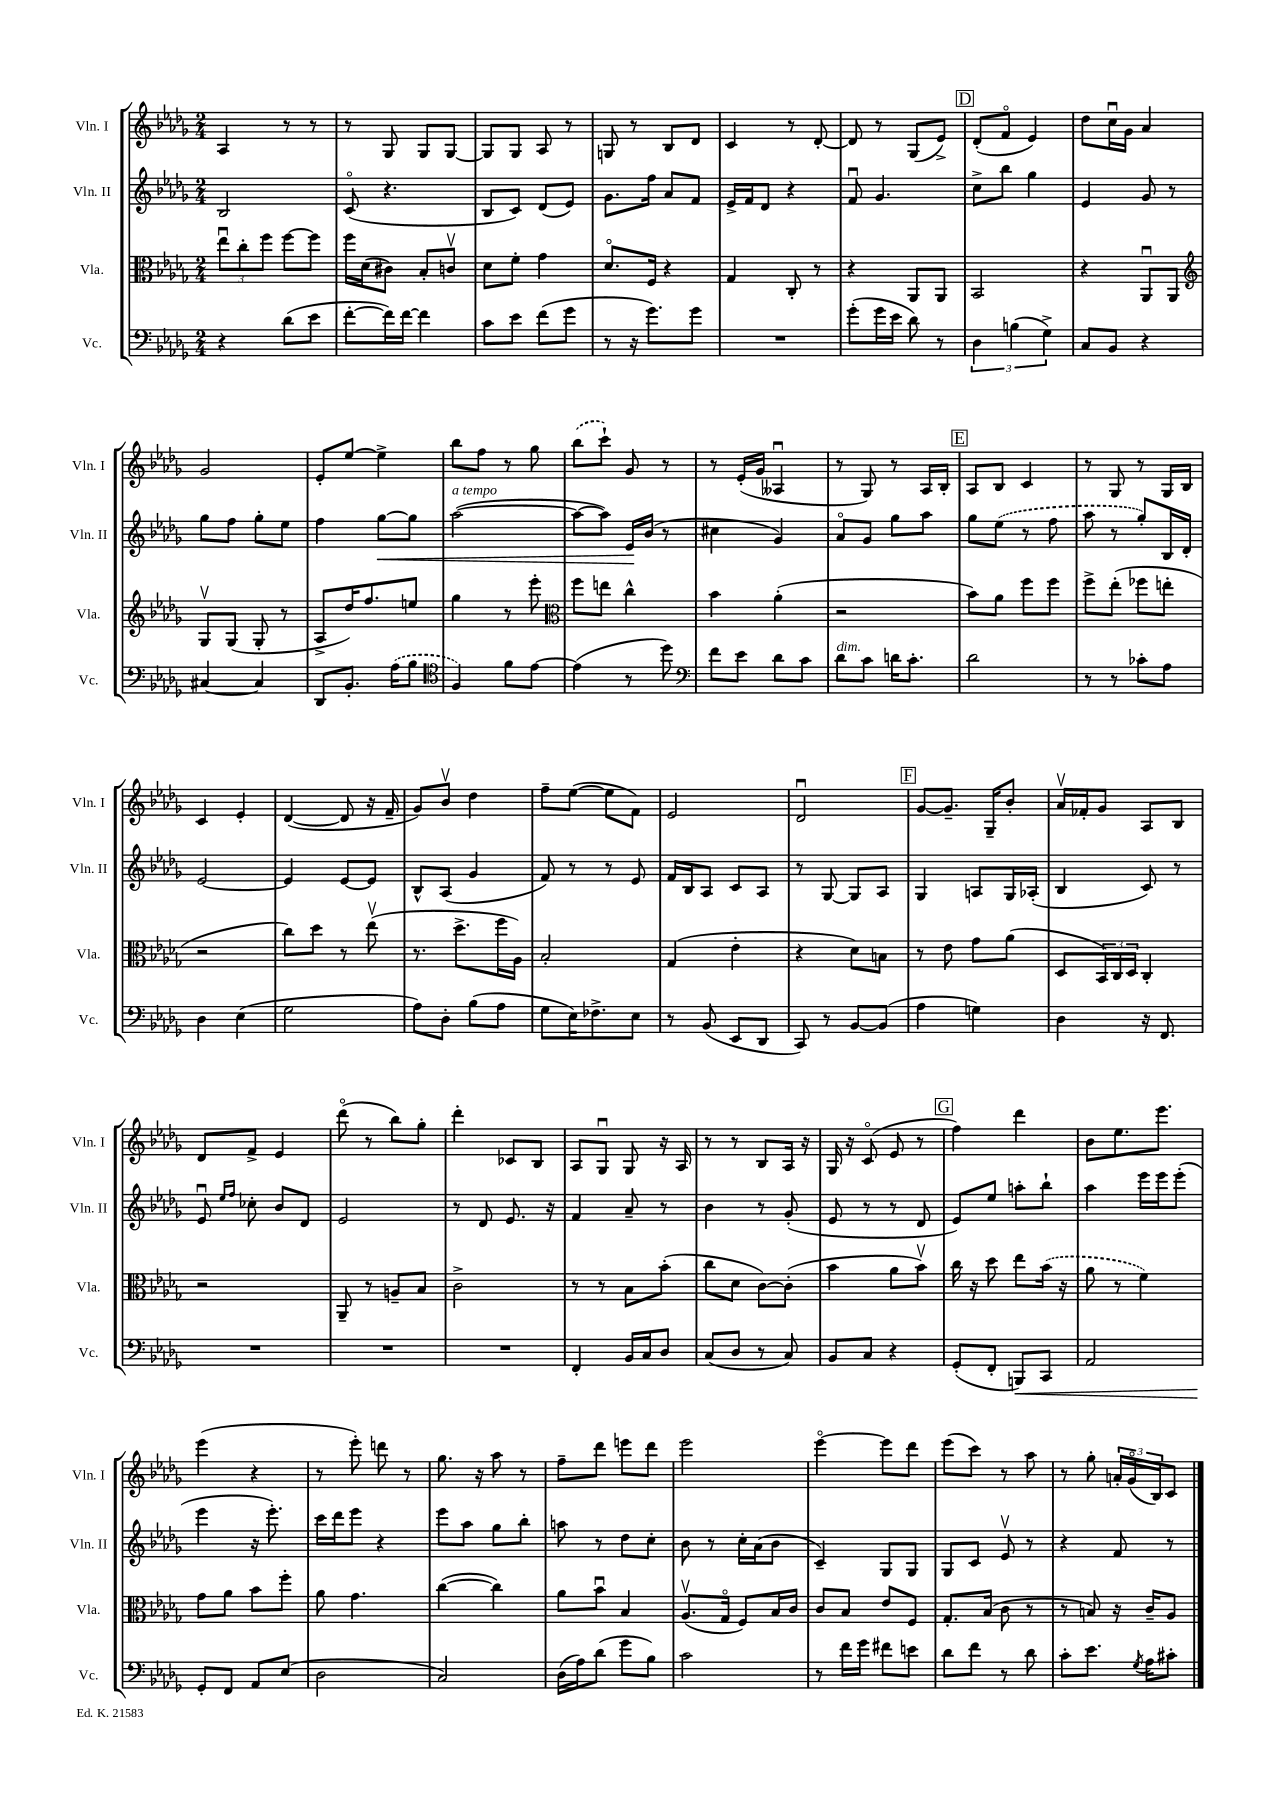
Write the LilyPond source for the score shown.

<<
\new StaffGroup <<
\new Staff = "s0" \with { instrumentName = "Vln. I" shortInstrumentName = "Vln. I" } {
    \clef treble \key des \major \numericTimeSignature \time 2/4
    aes4 r8 r8 |
    r8 ges8 ges8 ges8~ |
    ges8 ges8 aes8 r8 |
    g8 r8 bes8 des'8 |
    c'4 r8 des'8~-. |
    des'8 r8 ges8( ees'8->) |
    \mark \markup { \box "D" } des'8-.( f'8\flageolet ees'4) |
    des''8 c''16\downbow ges'16 aes'4 |
    ges'2 |
    ees'8-. ees''8~ ees''4-> |
    bes''8 f''8 r8 ges''8 |
    \once \slurDashed bes''8( c'''8-!) ges'8 r8 |
    r8 ees'16-.( ges'16 aeses4\downbow |
    r8 ges8) r8 aes16 bes16-. |
    \mark \markup { \box "E" } aes8 bes8 c'4 |
    r8 ges8 r8 ges16 bes16 |
    c'4 ees'4-. |
    des'4~( des'8 r16 f'16-- |
    ges'8) bes'8\upbow des''4 |
    f''8-- ees''8~( ees''8 f'8) |
    ees'2 |
    des'2\downbow |
    \mark \markup { \box "F" } ges'8~ ges'8.-- ges16-- bes'8-. |
    aes'16\upbow fes'16-. ges'8 aes8 bes8 |
    des'8 f'8-> ees'4 |
    des'''8\flageolet( r8 bes''8) ges''8-. |
    des'''4-. ces'8 bes8 |
    aes8 ges8\downbow ges8 r16 aes16 |
    r8 r8 bes8 aes16 r16 |
    ges16 r16 c'8\flageolet( ees'8 r8 |
    \mark \markup { \box "G" } f''4) des'''4 |
    bes'8 ees''8. ees'''8. |
    ees'''4( r4 |
    r8 ees'''8-.) d'''8 r8 |
    ges''8. r16 aes''8 r8 |
    f''8-- des'''8 e'''8 des'''8 |
    ees'''2 |
    ees'''4~\flageolet ees'''8 des'''8 |
    ees'''8( c'''8) r8 aes''8 |
    r8 ges''8-. \tuplet 3/2 { a'16-. ges'16\flageolet( bes16) } c'8 \bar "|." |
}
\new Staff = "s1" \with { instrumentName = "Vln. II" shortInstrumentName = "Vln. II" } {
    \clef treble \key des \major \numericTimeSignature \time 2/4
    bes2 |
    c'8\flageolet( r4. |
    bes8 c'8) des'8( ees'8) |
    ges'8. f''16 aes'8 f'8 |
    ees'16-> f'16 des'8 r4 |
    f'8\downbow ges'4. |
    \mark \markup { \box "D" } c''8-> bes''8 ges''4 |
    ees'4 ges'8 r8 |
    ges''8 f''8 ges''8-. ees''8 |
    f''4 ges''8~\< ges''8 |
    aes''2~^\markup { \italic "a tempo" }( |
    aes''8~ aes''8) ees'16\! bes'16( r8 |
    cis''4 ges'4) |
    aes'8\flageolet ges'8 ges''8 aes''8 |
    \mark \markup { \box "E" } ges''8 \once \slurDashed ees''8( r8 f''8 |
    aes''8 r8 ges''8-.) bes16 des'16-. |
    ees'2~ |
    ees'4 ees'8~ ees'8 |
    bes8-^ aes8( ges'4 |
    f'8) r8 r8 ees'8 |
    f'16 bes16 aes8 c'8 aes8 |
    r8 ges8~ ges8 aes8 |
    \mark \markup { \box "F" } ges4 a8 ges16 aes16-.( |
    bes4 c'8) r8 |
    ees'8\downbow \grace { ees''16 f''16 } ces''8-. bes'8 des'8 |
    ees'2 |
    r8 des'8 ees'8. r16 |
    f'4 aes'8-- r8 |
    bes'4 r8 ges'8-.( |
    ees'8 r8 r8 des'8 |
    \mark \markup { \box "G" } ees'8) ees''8 a''8-. bes''8-! |
    aes''4 ees'''16 ees'''16 ees'''8-.( |
    ees'''4 r16 ees'''8.-.) |
    c'''16 des'''16 ees'''8 r4 |
    ees'''8 aes''8 ges''8 bes''8-. |
    a''8 r8 des''8 c''8-. |
    bes'8 r8 c''16-. aes'16( bes'8 |
    c'4--) ges8 ges8 |
    ges8 c'8 ees'8\upbow r8 |
    r4 f'8 r8 \bar "|." |
}
\new Staff = "s2" \with { instrumentName = "Vla." shortInstrumentName = "Vla." } {
    \clef alto \key des \major \numericTimeSignature \time 2/4
    \tuplet 3/2 { ees''8\downbow c''8-. f''8 } f''8~ f''8 |
    f''16 des'16( cis'8) bes8-. c'8\upbow |
    des'8 f'8-. ges'4 |
    des'8.\flageolet f16 r4 |
    ges4 c8-. r8 |
    r4 aes,8 aes,8 |
    \mark \markup { \box "D" } bes,2 |
    r4 aes,8\downbow aes,8 |
    \clef treble ges8\upbow ges8( ges8-. r8 |
    aes8-> des''16) f''8. e''8 |
    ges''4 r8 ees'''8-. |
    \clef alto f''8 e''8 c''4-^ |
    bes'4 aes'4-.( |
    r2 |
    \mark \markup { \box "E" } bes'8) aes'8 f''8 f''8 |
    f''8-> ees''8-.( fes''8 e''8-. |
    r2 |
    c''8) des''8 r8 ees''8\upbow( |
    r8. des''8.-> f''16 aes16) |
    bes2-. |
    ges4( ees'4-. |
    r4 des'8) b8 |
    \mark \markup { \box "F" } r8 ees'8 ges'8 aes'8( |
    des8 \tuplet 3/2 { bes,16) c16 des16 } c4-. |
    r2 |
    aes,8-- r8 a8-- bes8 |
    c'2-> |
    r8 r8 bes8 bes'8-.( |
    c''8 des'8 c'8~) c'8-.( |
    bes'4 aes'8 bes'8\upbow) |
    \mark \markup { \box "G" } c''16 r16 des''8 ees''8 \once \slurDashed bes'16( r16 |
    aes'8 r8 f'4) |
    ges'8 aes'8 bes'8 f''8-. |
    aes'8 ges'4. |
    c''4~( c''4) |
    aes'8 bes'8\downbow bes4 |
    aes8.\upbow( ges16\flageolet f8) bes16 c'16 |
    c'8 bes8 ees'8 f8 |
    ges8.-. bes16( c'8 r8 |
    r8 b8) r16 c'16-- aes8 \bar "|." |
}
\new Staff = "s3" \with { instrumentName = "Vc." shortInstrumentName = "Vc." } {
    \clef bass \key des \major \numericTimeSignature \time 2/4
    r4 des'8( ees'8 |
    f'8~-. f'16) f'16~ f'4 |
    c'8 ees'8 f'8( ges'8 |
    r8 r16 ges'8.) ges'8 |
    R2 |
    ges'8-.( ges'16 ees'16 des'8) r8 |
    \mark \markup { \box "D" } \tuplet 3/2 { des4 b4( ges4->) } |
    c8 bes,8 r4 |
    cis4~ cis4 |
    des,8 bes,8.-. \once \slurDashed aes16( bes8 |
    \clef tenor f4) f'8 ees'8~ |
    ees'4( r8 des''8) |
    \clef bass f'8 ees'8 des'8 c'8 |
    des'8^\markup { \italic "dim." } c'8 d'16 c'8.-. |
    \mark \markup { \box "E" } des'2 |
    r8 r8 ces'8-. aes8 |
    des4 ees4( |
    ges2 |
    aes8) des8-. bes8( aes8 |
    ges8 ees16) fes8.-> ees8 |
    r8 bes,8( ees,8 des,8 |
    c,8) r8 bes,8~ bes,8( |
    \mark \markup { \box "F" } aes4 g4) |
    des4 r16 f,8. |
    R2 |
    R2 |
    R2 |
    f,4-. bes,16 c16 des8 |
    c8( des8 r8 c8) |
    bes,8 c8 r4 |
    \mark \markup { \box "G" } ges,8-.( f,8-. b,,8\<) c,8 |
    aes,2 |
    ges,8-.\! f,8 aes,8 ees8( |
    des2 |
    c2) |
    des16( aes16) des'8( ges'8 bes8) |
    c'2 |
    r8 f'16 ges'16 fis'8 e'8 |
    des'8 f'8 r8 des'8 |
    c'8-. ees'8. \acciaccatura { ges8 } aes16 cis'8-. \bar "|." |
}
>>
>>
\layout { \context { \Score \remove "Bar_number_engraver" } }
